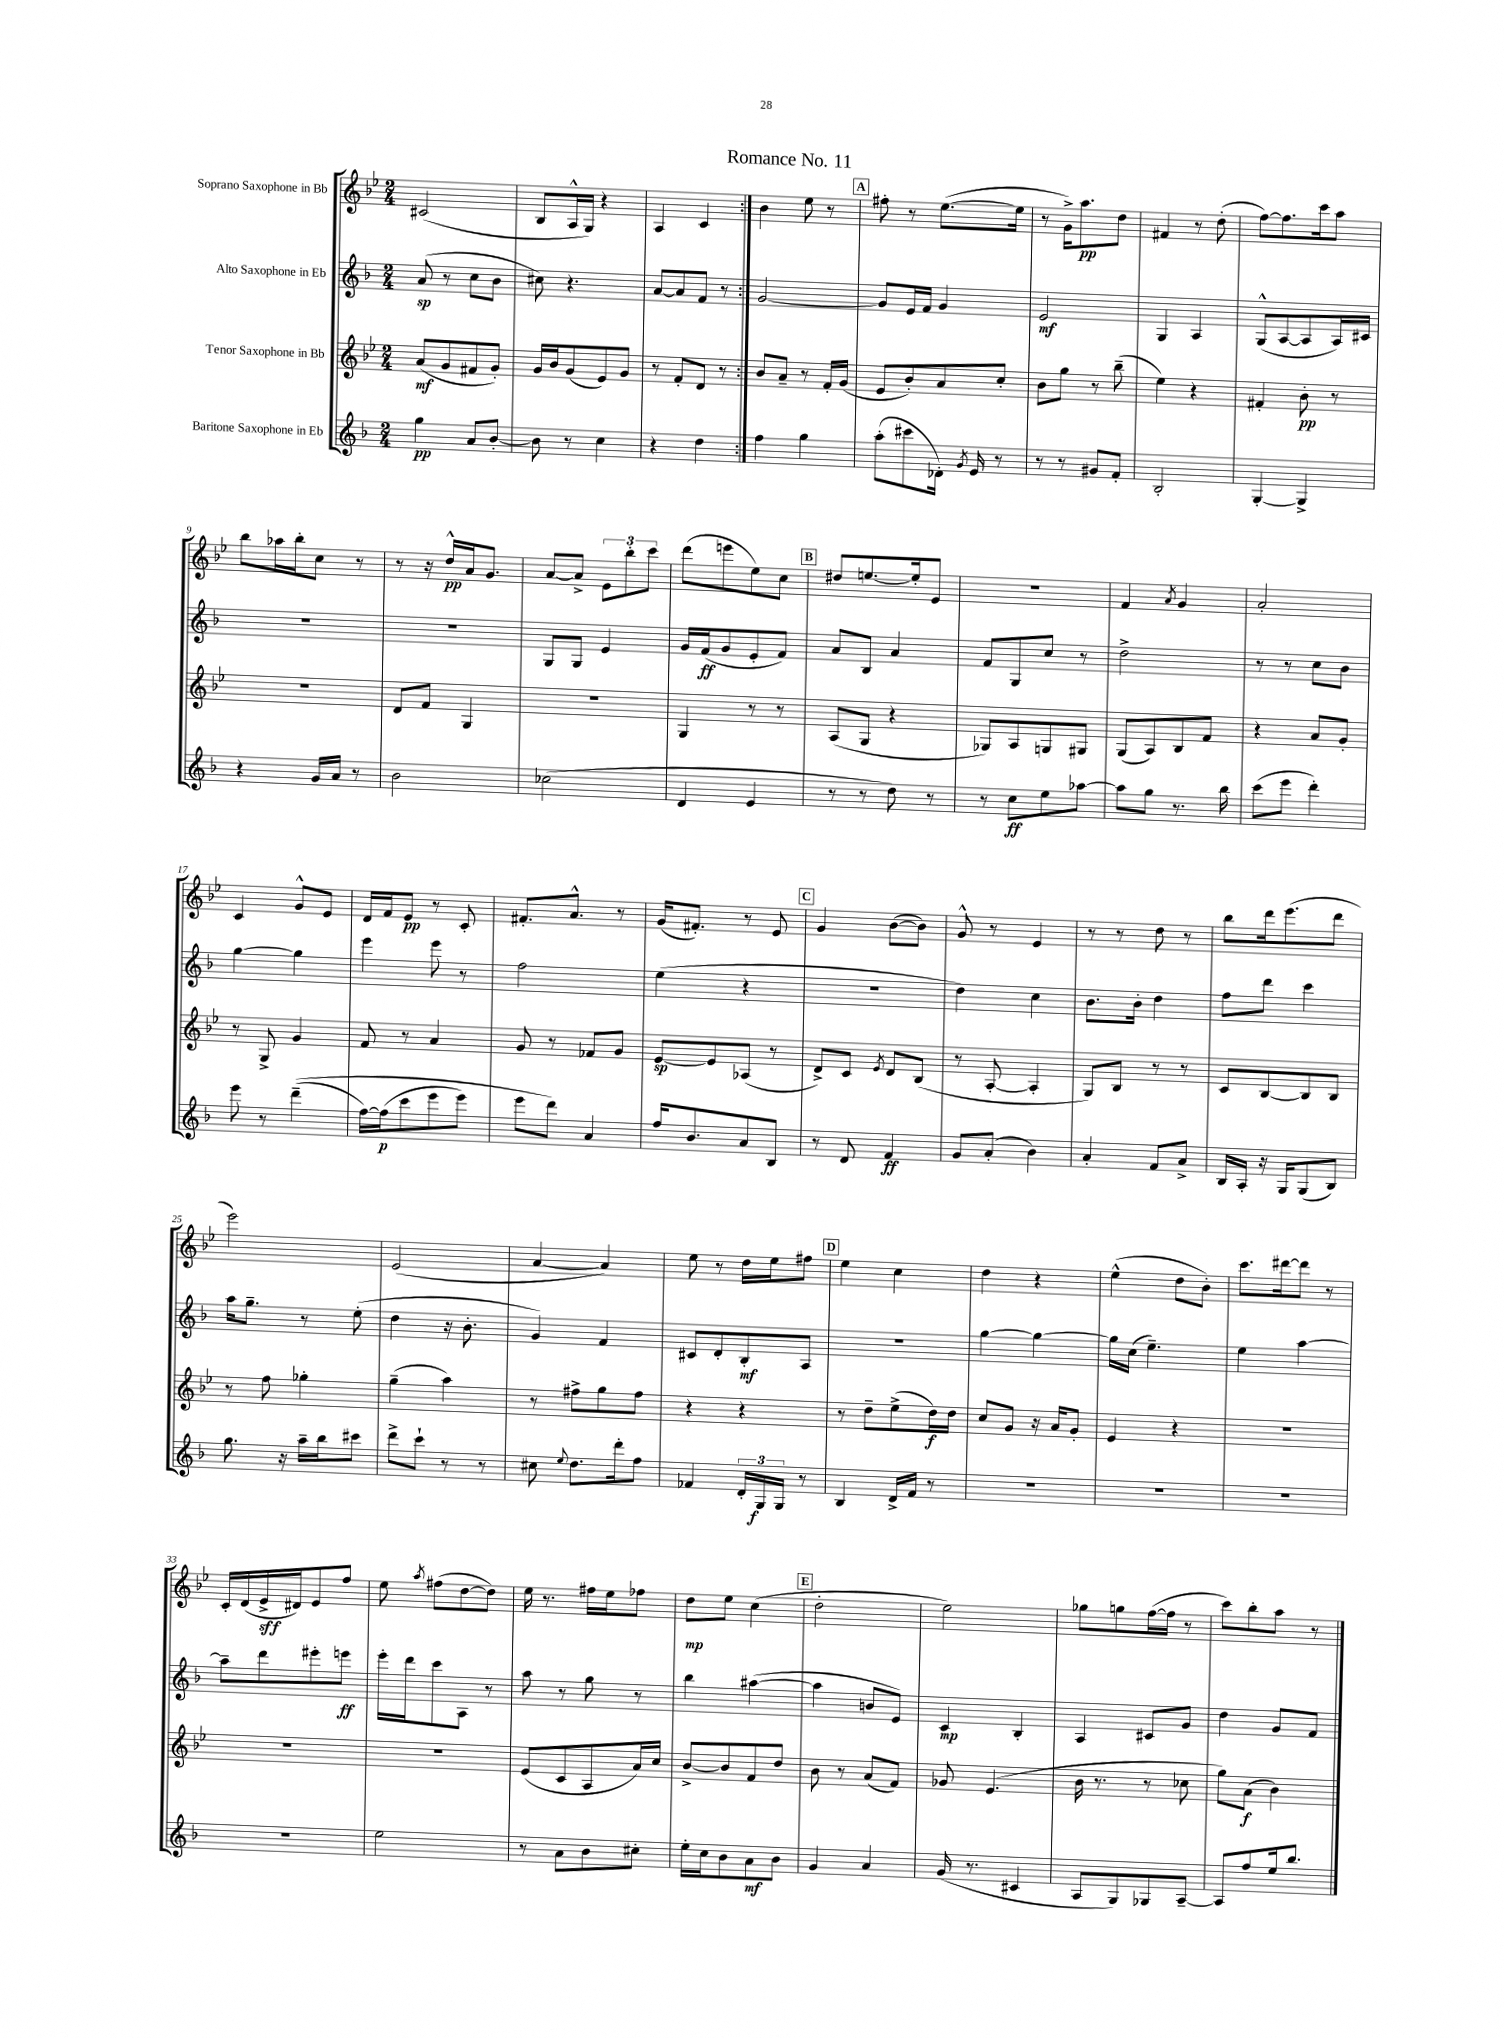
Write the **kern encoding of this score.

**kern	**dynam	**kern	**dynam	**kern	**dynam	**kern	**dynam
*part4	*part4	*part3	*part3	*part2	*part2	*part1	*part1
*staff4	*staff4	*staff3	*staff3	*staff2	*staff2	*staff1	*staff1
*I"Baritone Saxophone in Eb	*	*I"Tenor Saxophone in Bb	*	*I"Alto Saxophone in Eb	*	*I"Soprano Saxophone in Bb	*
*clefG2	*	*clefG2	*	*clefG2	*	*clefG2	*
*k[b-]	*	*k[b-e-]	*	*k[b-]	*	*k[b-e-]	*
*M2/4	*	*M2/4	*	*M2/4	*	*M2/4	*
=1	=1	=1	=1	=1	=1	=1	=1
4gg\	pp	(8a/L	mf	(8a/	sp	(2c#X/	.
.	.	8g/	.	8r	.	.	.
8a/L	.	8f#X/	.	8cc\L	.	.	.
[8b-'/J	.	8g'/J)	.	8b-\J	.	.	.
=2	=2	=2	=2	=2	=2	=2	=2
8b-\]	.	16g/LL	.	8cc#X\)	.	8B-/L	.
.	.	16b-/J	.	.	.	.	.
8r	.	(8g/	.	4.r	.	16A^^/L	.
.	.	.	.	.	.	16G/JJ)	.
4cc\	.	8e-/)	.	.	.	4r	.
.	.	8g/J	.	.	.	.	.
=3	=3	=3	=3	=3	=3	=3	=3
4r	.	8r	.	[8a/L	.	4A/	.
.	.	8f'/L	.	8a/]	.	.	.
4dd\	.	8d/J	.	8f/J	.	4c/	.
.	.	8r	.	8r	.	.	.
=4:|!	=4:|!	=4:|!	=4:|!	=4:|!	=4:|!	=4:|!	=4:|!
4ff\	.	8b-/L	.	[2g/	.	4b-\	.
.	.	8a~/J	.	.	.	.	.
4gg\	.	8r	.	.	.	8ee-\	.
.	.	16f'/LL	.	.	.	8r	.
.	.	(16g/JJ	.	.	.	.	.
!!LO:REH:place=s1:t=A
=5	=5	=5	=5	=5	=5	=5	=5
(8aa'\L	.	8e-/L	.	8g/L]	.	8ff#X'\	.
8ccc#X\	.	8b-'/)	.	16e/L	.	8r	.
.	.	.	.	16f/JJ	.	.	.
16d-X'\Jk)	.	8a/	.	4g/	.	([8.ee-\L	.
8qg/	.	.	.	.	.	.	.
16e/	.	.	.	.	.	.	.
8r	.	8cc'/J	.	.	.	.	.
.	.	.	.	.	.	16ee-\Jk]	.
=6	=6	=6	=6	=6	=6	=6	=6
8r	.	8b-\L	.	2e/	mf	8r	.
8r	.	8gg\J	.	.	.	16g^\KL)	.
.	.	.	.	.	.	8.aa\	pp
8g#X/L	.	8r	.	.	.	.	.
8f'/J	.	(8bb-~\	.	.	.	8dd\J	.
=7	=7	=7	=7	=7	=7	=7	=7
2B-'/	.	4ee-\)	.	4G/	.	4f#X/	.
.	.	4r	.	4A/	.	8r	.
.	.	.	.	.	.	(8dd'\	.
=8	=8	=8	=8	=8	=8	=8	=8
[4G'/	.	4f#X'/	.	(8G^^/L	.	[8ff\L)	.
.	.	.	.	[8A/	.	8.ff\]	.
4G^/]	.	8b-'\	pp	8A/]	.	.	.
.	.	.	.	.	.	16ccc\k	.
.	.	8r	.	16A/L)	.	8aa\J	.
.	.	.	.	16c#X/JJ	.	.	.
!!LO:LB:g=z
=9	=9	=9	=9	=9	=9	=9	=9
4r	.	2r	.	2r	.	8bb-\L	.
.	.	.	.	.	.	16aa-X\L	.
.	.	.	.	.	.	16bb-'\J	.
16g/LL	.	.	.	.	.	8cc\J	.
16a/JJ	.	.	.	.	.	.	.
8r	.	.	.	.	.	8r	.
=10	=10	=10	=10	=10	=10	=10	=10
2b-\	.	8d/L	.	2r	.	8r	.
.	.	8f/J	.	.	.	16r	.
.	.	.	.	.	.	16dd^^/LL	pp
.	.	4G/	.	.	.	16a/J	.
.	.	.	.	.	.	8.g/J	.
=11	=11	=11	=11	=11	=11	=11	=11
(2cc-X\	.	2r	.	8G/L	.	[8a/L	.
.	.	.	.	8G/J	.	8a^/J]	.
.	.	.	.	4e/	.	12e-\L	.
.	.	.	.	.	.	12bb-'\	.
.	.	.	.	.	.	12ccc\J	.
=12	=12	=12	=12	=12	=12	=12	=12
4d/	.	4G/	.	16g/LL	.	(8ddd\L	.
.	.	.	.	(16f/J	ff	.	.
.	.	.	.	8g/	.	8eeen\	.
4e/	.	8r	.	8e'/	.	8ee-\)	.
.	.	8r	.	8f/J)	.	8cc\J	.
!!LO:REH:place=s1:t=B
=13	=13	=13	=13	=13	=13	=13	=13
8r	.	(8A/L	.	8a/L	.	8dd#X/L	.
8r	.	8G/J	.	8B-/J	.	[8.een/	.
8dd\)	.	4r	.	4a/	.	.	.
.	.	.	.	.	.	16ee'/k]	.
8r	.	.	.	.	.	8e-/J	.
=14	=14	=14	=14	=14	=14	=14	=14
8r	.	8G-X/L)	.	8f/L	.	2r	.
8cc\L	ff	8A/	.	8G/	.	.	.
8ee\	.	8Gn/	.	8cc/J	.	.	.
[8aa-X\J	.	8G#X/J	.	8r	.	.	.
=15	=15	=15	=15	=15	=15	=15	=15
8aa-\L]	.	(8G/L	.	2dd^\	.	4f/	.
8gg\J	.	8A/)	.	.	.	.	.
.	.	.	.	.	.	8qa/	.
8.r	.	8B-/	.	.	.	4g/	.
.	.	8f/J	.	.	.	.	.
16bb-\	.	.	.	.	.	.	.
=16	=16	=16	=16	=16	=16	=16	=16
(8ccc\L	.	4r	.	8r	.	2a'/	.
8eee\J	.	.	.	8r	.	.	.
4ddd'\)	.	8a/L	.	8cc\L	.	.	.
.	.	8g'/J	.	8b-\J	.	.	.
!!LO:LB:g=z
=17	=17	=17	=17	=17	=17	=17	=17
8eee\	.	8r	.	[4gg\	.	4c/	.
8r	.	8G^/	.	.	.	.	.
((4ddd~\	.	4g/	.	4gg\]	.	8g^^/L	.
.	.	.	.	.	.	8e-/J	.
=18	=18	=18	=18	=18	=18	=18	=18
[16ff\LL)	.	8f/	.	4eee\	.	16d/LL	.
(16ff\J]	p	.	.	.	.	16f/J	.
8ccc\	.	8r	.	.	.	8e-/J	pp
8eee\	.	4a/	.	8eee\	.	8r	.
8eee\J)	.	.	.	8r	.	8c'/	.
=19	=19	=19	=19	=19	=19	=19	=19
8eee\L	.	8g/	.	2ff\	.	8.f#X'/L	.
8ddd\J)	.	8r	.	.	.	.	.
.	.	.	.	.	.	8.a^^/J	.
4a/	.	8f-X/L	.	.	.	.	.
.	.	8g/J	.	.	.	8r	.
=20	=20	=20	=20	=20	=20	=20	=20
16ff/KL	.	[8e-/L	sp	(4ee\	.	(16g/KL	.
8.b-/	.	.	.	.	.	8.f#X'/J)	.
.	.	8e-/]	.	.	.	.	.
8a/	.	(8A-X/J	.	4r	.	8r	.
8B-/J	.	8r	.	.	.	8e-/	.
!!LO:REH:place=s1:t=C
=21	=21	=21	=21	=21	=21	=21	=21
8r	.	8d^/L)	.	2r	.	4g/	.
8d/	.	8c/J	.	.	.	.	.
.	.	8qe-/	.	.	.	.	.
4f/	ff	8d/L	.	.	.	([8b-\L	.
.	.	(8B-/J	.	.	.	8b-\J])	.
=22	=22	=22	=22	=22	=22	=22	=22
8g/L	.	8r	.	4dd\)	.	8g^^/	.
(8a'/J	.	[8A'/	.	.	.	8r	.
4b-\)	.	4A'/]	.	4cc\	.	4e-/	.
=23	=23	=23	=23	=23	=23	=23	=23
4a'/	.	8G/L)	.	8.b-\L	.	8r	.
.	.	8B-/J	.	.	.	8r	.
.	.	.	.	16b-'\Jk	.	.	.
8f/L	.	8r	.	4dd\	.	8dd\	.
8a^/J	.	8r	.	.	.	8r	.
=24	=24	=24	=24	=24	=24	=24	=24
16B-/LL	.	8c/L	.	8ff\L	.	8bb-\L	.
16A'/JJ	.	.	.	.	.	.	.
16r	.	[8B-/	.	8ddd\J	.	16ddd\k	.
16G/KL	.	.	.	.	.	(8.eee-\	.
(8G/	.	8B-/]	.	4ccc\	.	.	.
8B-/J)	.	8B-/J	.	.	.	8ddd\J	.
!!LO:LB:g=z
=25	=25	=25	=25	=25	=25	=25	=25
8.gg\	.	8r	.	16aa\KL	.	2eee-\)	.
.	.	.	.	8.gg~\J	.	.	.
.	.	8ff\	.	.	.	.	.
16r	.	.	.	.	.	.	.
16aa~\LL	.	4gg-X'\	.	8r	.	.	.
16bb-\J	.	.	.	.	.	.	.
8ccc#X\J	.	.	.	(8ee'\	.	.	.
=26	=26	=26	=26	=26	=26	=26	=26
8ddd^\L	.	(4gg~\	.	4dd\	.	(2e-/	.
8ccc`\J	.	.	.	.	.	.	.
8r	.	4aa\)	.	16r	.	.	.
.	.	.	.	8.b-'\	.	.	.
8r	.	.	.	.	.	.	.
=27	=27	=27	=27	=27	=27	=27	=27
8cc#X\	.	8r	.	4g/)	.	[4a/	.
8qqee/	.	.	.	.	.	.	.
8.dd\L	.	8ff#X^\L	.	.	.	.	.
.	.	8gg\	.	4f/	.	4a/])	.
16ddd'\k	.	.	.	.	.	.	.
8ff\J	.	8ff#\J	.	.	.	.	.
=28	=28	=28	=28	=28	=28	=28	=28
4f-X/	.	4r	.	8c#X/L	.	8ee-\	.
.	.	.	.	8d'/	.	8r	.
24d'/LL	.	4r	.	8B-'/	mf	16dd\LL	.
24G/	f	.	.	.	.	.	.
.	.	.	.	.	.	16ee-\J	.
24G/JJ	.	.	.	.	.	.	.
8r	.	.	.	8A/J	.	8ff#X\J	.
!!LO:REH:place=s1:t=D
=29	=29	=29	=29	=29	=29	=29	=29
4B-/	.	8r	.	2r	.	4ee-\	.
.	.	8dd~\L	.	.	.	.	.
16d^/LL	.	(8ee-^\	.	.	.	4cc\	.
16f/JJ	.	.	.	.	.	.	.
8r	.	16dd\L)	f	.	.	.	.
.	.	16dd\JJ	.	.	.	.	.
=30	=30	=30	=30	=30	=30	=30	=30
2r	.	8cc/L	.	[4gg\	.	4dd\	.
.	.	8g/J	.	.	.	.	.
.	.	16r	.	4gg\_	.	4r	.
.	.	16a/KL	.	.	.	.	.
.	.	8g'/J	.	.	.	.	.
=31	=31	=31	=31	=31	=31	=31	=31
2r	.	4e-/	.	16gg\LL]	.	(4ee-^^\	.
.	.	.	.	(16cc\JJ	.	.	.
.	.	.	.	4.ee~\)	.	.	.
.	.	4r	.	.	.	8dd\L	.
.	.	.	.	.	.	8b-'\J)	.
=32	=32	=32	=32	=32	=32	=32	=32
2r	.	2r	.	4ee\	.	8.ccc\L	.
.	.	.	.	.	.	[16ddd#X\k	.
.	.	.	.	[4aa\	.	8ddd#\J]	.
.	.	.	.	.	.	8r	.
!!LO:LB:g=z
=33	=33	=33	=33	=33	=33	=33	=33
2r	.	2r	.	8aa~\L]	.	16c'/LL	.
.	.	.	.	.	.	(16d/	.
.	.	.	.	8ddd\	.	16e-^/	sff
.	.	.	.	.	.	16d#X/J)	.
.	.	.	.	8eee#X'\	.	8e-/	.
.	.	.	.	8eeen\J	ff	8ff/J	.
=34	=34	=34	=34	=34	=34	=34	=34
2ee\	.	2r	.	16eee'\LL	.	8ee-\	.
.	.	.	.	16ddd\J	.	.	.
.	.	.	.	.	.	8qaa/	.
.	.	.	.	8ccc\	.	(8ff#X\L	.
.	.	.	.	8A\J	.	[8dd\	.
.	.	.	.	8r	.	8dd\J])	.
=35	=35	=35	=35	=35	=35	=35	=35
8r	.	(8e-/L	.	8aa\	.	16ee-\	.
.	.	.	.	.	.	8.r	.
8a\L	.	8c/	.	8r	.	.	.
8b-\	.	8A/	.	8gg\	.	16ff#X\LL	.
.	.	.	.	.	.	16ee-\J	.
8cc#X'\J	.	16a/L)	.	8r	.	8ff-X\J	.
.	.	16cc/JJ	.	.	.	.	.
=36	=36	=36	=36	=36	=36	=36	=36
16ee'\LL	.	[8b-^/L	.	4bb-\	.	8dd\L	mp
16cc\J	.	.	.	.	.	.	.
8b-\	.	8b-/]	.	.	.	8ee-\J	.
8a\	mf	8f/	.	([4aa#X\	.	(4cc\	.
8b-\J	.	8dd/J	.	.	.	.	.
!!LO:REH:place=s1:t=E
=37	=37	=37	=37	=37	=37	=37	=37
4g/	.	8b-\	.	4aa#\]	.	2dd'\	.
.	.	8r	.	.	.	.	.
4a/	.	(8a/L	.	8bn/L	.	.	.
.	.	8f/J)	.	8e/J)	.	.	.
=38	=38	=38	=38	=38	=38	=38	=38
(16g/	.	8g-X/	.	4c/	mp	2ee-\)	.
8.r	.	.	.	.	.	.	.
.	.	(4.e-/	.	.	.	.	.
4c#X/	.	.	.	4B-'/	.	.	.
=39	=39	=39	=39	=39	=39	=39	=39
8A/L	.	16b-\	.	4A/	.	8gg-X\L	.
.	.	8.r	.	.	.	.	.
8G/)	.	.	.	.	.	8ggn\	.
8G-X/	.	8r	.	8c#X/L	.	([16ff\L	.
.	.	.	.	.	.	16ff\JJ]	.
[8A~/J	.	8cc-X\	.	8g/J	.	8r	.
=40	=40	=40	=40	=40	=40	=40	=40
8A/L]	.	8gg\L)	.	4dd\	.	8ccc\L)	.
8ff/	.	(8a\J	f	.	.	8bb-'\	.
16ee/k	.	4b-\)	.	8g/L	.	8aa\J	.
8.bb-/J	.	.	.	.	.	.	.
.	.	.	.	8f/J	.	8r	.
==	==	==	==	==	==	==	==
*-	*-	*-	*-	*-	*-	*-	*-
